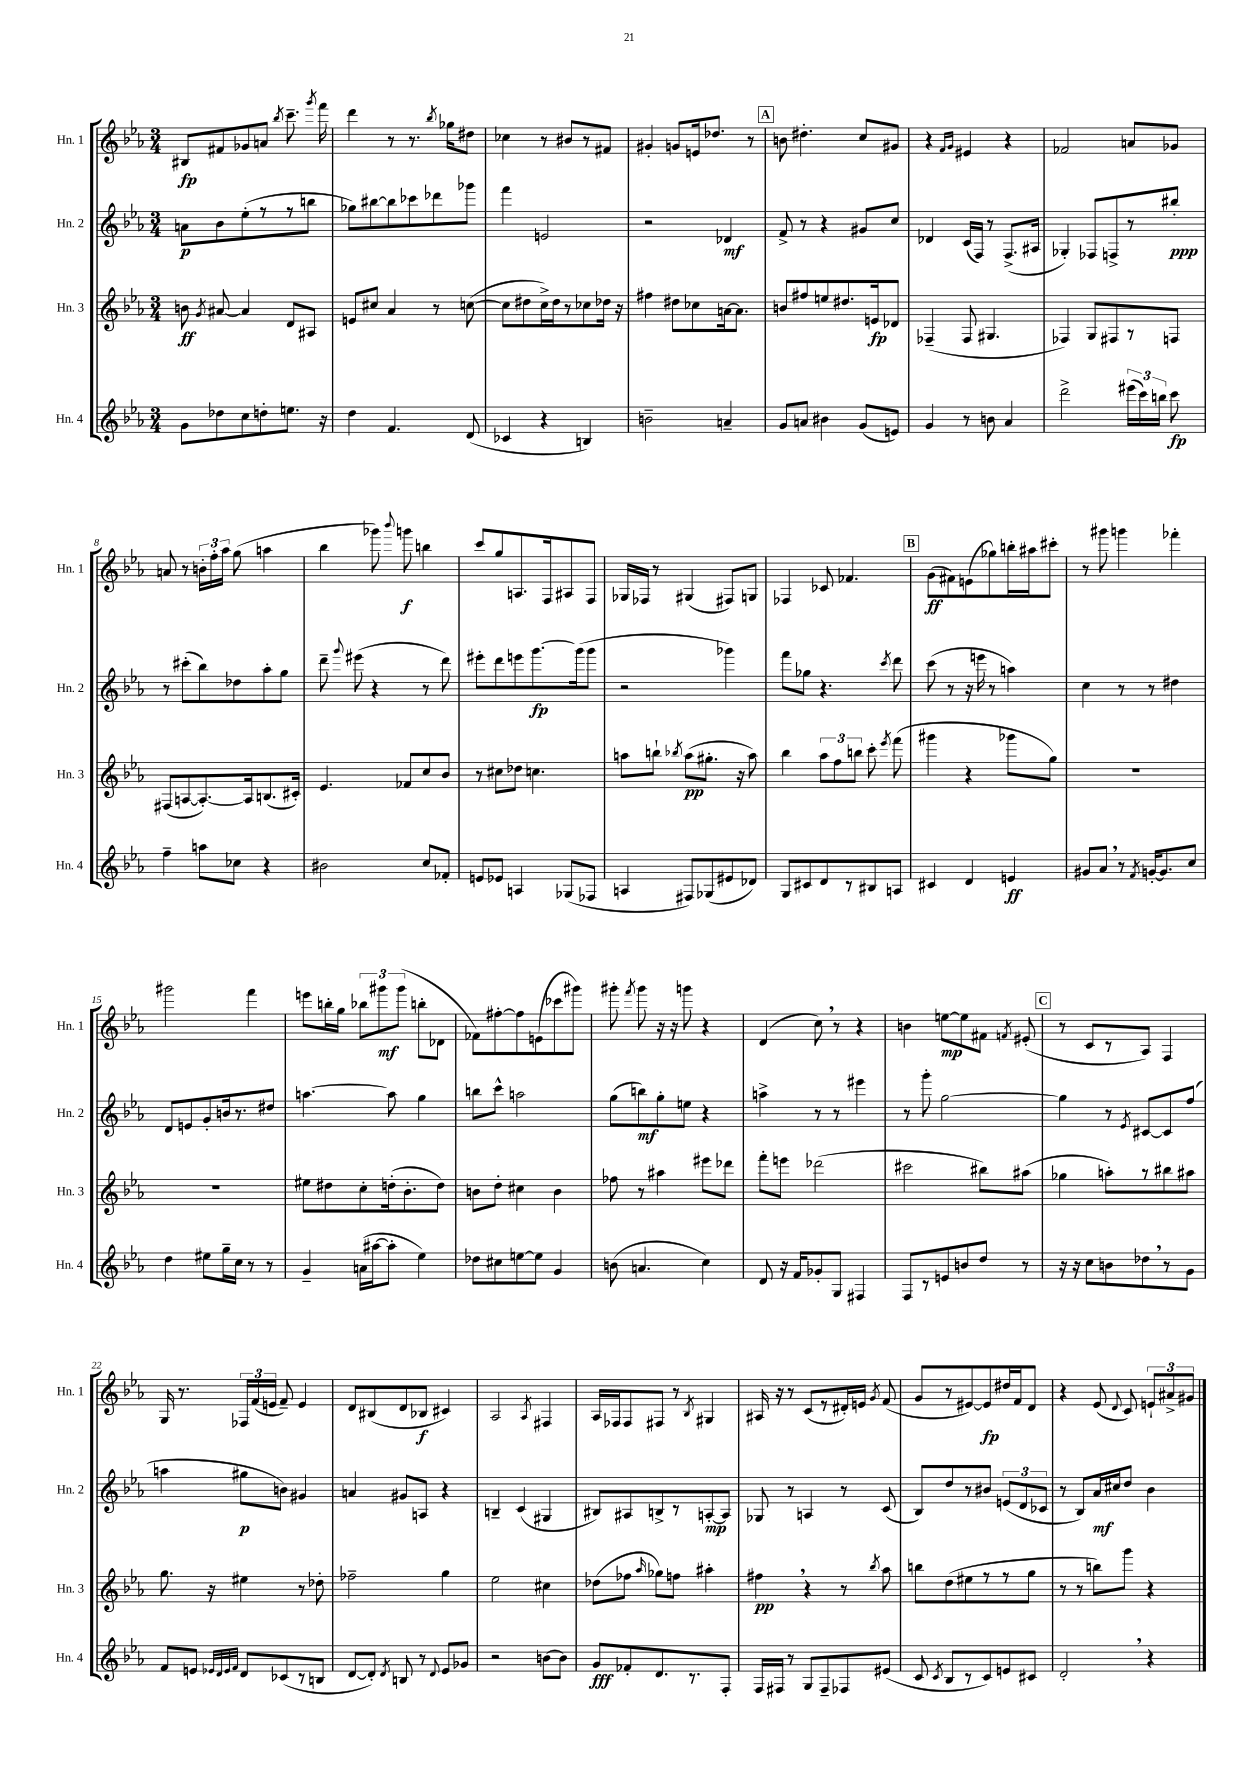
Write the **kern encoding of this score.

**kern	**kern	**kern	**kern
*staff4	*staff3	*staff2	*staff1
*clefG2	*clefG2	*clefG2	*clefG2
*k[b-e-a-]	*k[b-e-a-]	*k[b-e-a-]	*k[b-e-a-]
*M3/4	*M3/4	*M3/4	*M3/4
8g\L	8b\	8a\L	8B#/L
.	8qg/	.	.
8dd-\	[8a#/	8b-\	8f#/
8cc\	4a#/]	(8ee-'\	8g-/
8dd'\	.	8r	8a/J
.	.	.	8qbb-/
8.ee\J	8d/L	8r	8.ccc~\
.	8A#/J	8bb\J	.
.	.	.	8qggg/
16r	.	.	16fff\
=	=	=	=
4dd\	8e/L	8gg-\L)	4ddd\
.	8cc#/J	[8bb#\	.
4.f/	4a-/	8bb#\]	8r
.	.	8ccc-\	8.r
.	8r	8ddd-\	.
.	.	.	8qbb-/
.	.	.	16gg-\LK
(8d/	([8cc\	8ggg-\J	8dd#\J
=	=	=	=
4c-/	8cc\]L	4fff\	4cc-\
.	8dd#\	.	.
4r	16cc^\L)	2e/	8r
.	16dd#\J	.	.
.	8r	.	8b#/L
4B/)	8cc-\	.	8r
.	16dd-\Jk	.	8f#/J
.	16r	.	.
=	=	=	=
2b~\	4ff#\	2r	4g#'/
.	8dd#\L	.	8g/L
.	8cc-\	.	16e/k
.	.	.	8.dd-/J
4a~/	[16a\k	4d-/	.
.	8.a\]J	.	.
.	.	.	8r
=	=	=	=
8g/L	8b/L	8f^/	8b\
8a/J	8ff#/	8r	4.dd#'\
4b#\	8ee/	4r	.
.	8.dd#/	.	.
(8g/L	.	8g#/L	8cc/L
.	16e/k	.	.
8e/J)	8d-/J	8cc/J	8g#/J
=	=	=	=
4g/	(4F-~/	4d-/	4r
.	.	.	16qqf/LL
.	.	.	16qqg/JJ
8r	8F-/	(16c/LL	4e#/
.	.	16F/JJ)	.
8b\	4.G#/	8r	.
4a-/	.	(8.F^/L	4r
.	.	16A#/Jk	.
=	=	=	=
2ddd^\	4F-/)	4G-'/)	2f-/
.	8G/L	8F-/L	.
.	8F#/	8F^/	.
(24eee#\LL	8r	8r	8a/L
24ccc\)	.	.	.
24bb\JJ	.	.	.
8ccc\	8F/J	8bb#'/J	8g-/J
=	=	=	=
4ff~\	(8F#/L	8r	8a/
.	[8A/	(8ccc#'\L	8r
8aa\L	8.A'/_)	8bb-\)	24b'\LL
.	.	.	24ff'\
.	.	.	24aa-\JJ
8cc-\J	.	8dd-\	(8gg\
.	16A/]k	.	.
4r	(8.B/	8aa-'\	4aa\
.	.	8gg\J	.
.	16c#'/Jk)	.	.
=	=	=	=
2b#\	4.e-/	8ddd~\	4bb-\
.	.	8qqggg/	.
.	.	(8eee#\	.
.	.	4r	8ggg-\)
.	.	.	8qqbbb-/
.	8f-/L	.	8ggg\
8cc/L	8cc/	8r	4bb\
8f-'/J	8b-/J	8ddd\)	.
=	=	=	=
8e/L	8r	8eee#'\L	8ccc/L
8e-/J	8cc#\L	8ddd\	8gg/
4A/	8dd-\J	8eee\	8.A/
.	4.cc\	[8.ggg\	.
.	.	.	16F/k
(8G-/L	.	.	8A#/
.	.	(16ggg\]k	.
8F-/J	.	8ggg\J	8F/J
=	=	=	=
4A/	8aa\L	2r	16G-/LL
.	.	.	16F-/JJ
.	8bb`\J	.	8r
.	8qbb-/	.	.
8F#/L)	(8aa\L	.	(4G#/
(8G-/	8.gg#'\J	.	.
8e#/	.	4ggg-\)	8F#/L)
.	16r	.	.
8d-/J)	8aa\)	.	8G/J
=	=	=	=
8G/L	4bb-\	8fff\L	4F-/
8c#/	.	8gg-\J	.
8d/	12aa-\L	4.r	8c-/
.	12ff\	.	.
8r	.	.	4.f-/
.	12bb\J	.	.
8B#/	8ccc'\	.	.
.	8qeee-/	8qccc/	.
8A/J	(8fff\	8ddd\	.
=	=	=	=
4c#/	4ggg#\	(8ccc\	(8g\L
.	.	8r	8f#\)
4d/	4r	16r	(8e\
.	.	16eee\	.
.	.	8r	8gg-\)
4e/	8ggg-\L	4aa\)	16bb'\L
.	.	.	16aa#\J
.	8gg\J)	.	8ccc#'\J
=	=	=	=
8g#/L	2.r	4cc\	8r
8a-/J	.	.	8ggg#\
8r	.	8r	4ggg\
8qf/	.	.	.
[16g'/LK	.	8r	.
8.g/]	.	.	.
.	.	4dd#\	4fff-'\
8cc/J	.	.	.
=	=	=	=
4dd\	2.r	8d/L	2ggg#\
.	.	8e/	.
8ee#\L	.	8g'/	.
16gg~\L	.	16b/k	.
16cc\JJ	.	8.r	.
8r	.	.	4fff\
8r	.	8dd#/J	.
=	=	=	=
4g~/	8ee#\L	[4.aa\	8eee\L
.	8dd#\	.	16bb'\L
.	.	.	16gg\JJ
(16a\LL	8cc'\	.	12bb-\L
[16aa#\J	.	.	.
.	.	.	12ggg#\
8aa#'\]J	(16dd'\k	8aa\]	.
.	.	.	(12ggg#\J
.	8.b-'\	.	.
4ee-\)	.	4gg\	8bb'\L
.	8dd\J)	.	8d-\J
=	=	=	=
8dd-\L	8b\L	8bb\L	8f-\L)
8cc#\	8dd'\J	8ccc^^\J	[8ff#'\
[8ee\	4cc#\	2aa\	8ff#\]
8ee\]J	.	.	(8e\
4g/	4b\	.	8ccc-\
.	.	.	8ggg#\J)
=	=	=	=
(8b\	8ff-\	(8gg\L	8ggg#'\
.	.	.	8qfff/
4.a/	8r	8bb\)	8ggg#\
.	4aa#\	8gg'\	16r
.	.	.	16r
.	.	8ee\J	8ggg\
4cc\)	8eee#\L	4r	4r
.	8ddd-\J	.	.
=	=	=	=
8d/	8fff'\L	4aa^\	(4d/
16r	8eee\J	.	.
16f/LK	.	.	.
8g-'/	(2ddd-\	8r	8cc\)
8G/J	.	8r	8r
4F#/	.	4eee#\	4r
=	=	=	=
8F/L	2ccc#\	8r	4b\
8r	.	8ggg'\	.
8e/	.	[2gg\	[8ee\L
8b/	.	.	8ee\]
8dd/J	8bb#\L)	.	8f#\J
.	.	.	8qf/
8r	(8aa#\J	.	(8e#'/
=	=	=	=
16r	4gg-\	4gg\]	8r
16r	.	.	.
8cc\L	.	.	8c/L
8b\	8aa'\L)	8r	8r
.	.	8qe-/	.
8dd-\	8r	[8c#/L	8A-/J)
8r	8bb#\	8c#/]	4F/
8g\J	8aa#\J	(8ff/J	.
=	=	=	=
8f/L	8.gg\	4aa\	16G/
.	.	.	8.r
8e/J	.	.	.
.	16r	.	.
32qqe-/LLL	.	.	.
32qqd/	.	.	.
32qqe-/	.	.	.
32qqf/JJJ	.	.	.
8d/L	4ee#\	8gg#\L	24F-/LL
.	.	.	(24f/
.	.	.	24e/JJ
(8c-/	.	8b\J)	8f~/)
8r	8r	4g#/	4e/
8B/J	8dd-'\	.	.
=	=	=	=
[8d/L	2ff-~\	4a/	8d/L
8d'/]J)	.	.	(8B#/
8qd/	.	.	.
8B/	.	8g#/L	8d/
8r	.	8A/J	8B-/J
8qqd/	.	.	.
8e-/L	4gg\	4r	4c#/)
8g-/J	.	.	.
=	=	=	=
2r	2ee-\	4B~/	2A-/
.	.	(4c/	.
.	.	.	8qA-/
[8b\L	4cc#\	4G#/	4F#/
8b\]J	.	.	.
=	=	=	=
8g/L	(8dd-\L	8B#/L)	16A-/LL
.	.	.	16F-/J
8f-'/	8ff-\J	8A#/	8F-/
.	16qqaa-/	.	.
8.d/	8gg-\L)	8B^/	8F#/J
.	8ff\J	8r	8r
8.r	.	.	.
.	.	.	8qB-/
.	4aa#'\	[8A'/	4G#/
8F'/J	.	8A/]J	.
=	=	=	=
16F/LL	4ff#\	8G-/	16A#/
16F#/JJ	.	.	16r
8r	.	8r	8r
8G/L	4r	4A/	(8c/L
8F#~/	.	.	8r
8F-/	8r	8r	16d#'/L)
.	.	.	16e/JJ
.	8qbb-/	.	8qg/
(8e#/J	8aa-\	(8c/	(8f/
=	=	=	=
8c/	8bb\L	8B-/L)	8g/L
8qc/	.	.	.
8B-/L	(8dd\	8dd/	8r
8r	8ee#\	8r	[8e#/)
8c/)	8r	8b#/J	8e#/]
8e/	8r	(12e/L	16dd#/L
.	.	.	16f/J
.	.	12d/	.
8c#/J	8gg\J	.	8d/J
.	.	12c-/J	.
=	=	=	=
2d'/	8r	8r	4r
.	8r	8B-/L)	.
.	8bb\L)	16a-/L	(8e-/
.	.	16cc#/J	.
.	.	.	8qqd/
.	8ggg\J	8dd/J	8c/)
4r	4r	4b-\	12e`/L
.	.	.	12a#^/
.	.	.	12g#/J
==	==	==	==
*-	*-	*-	*-
